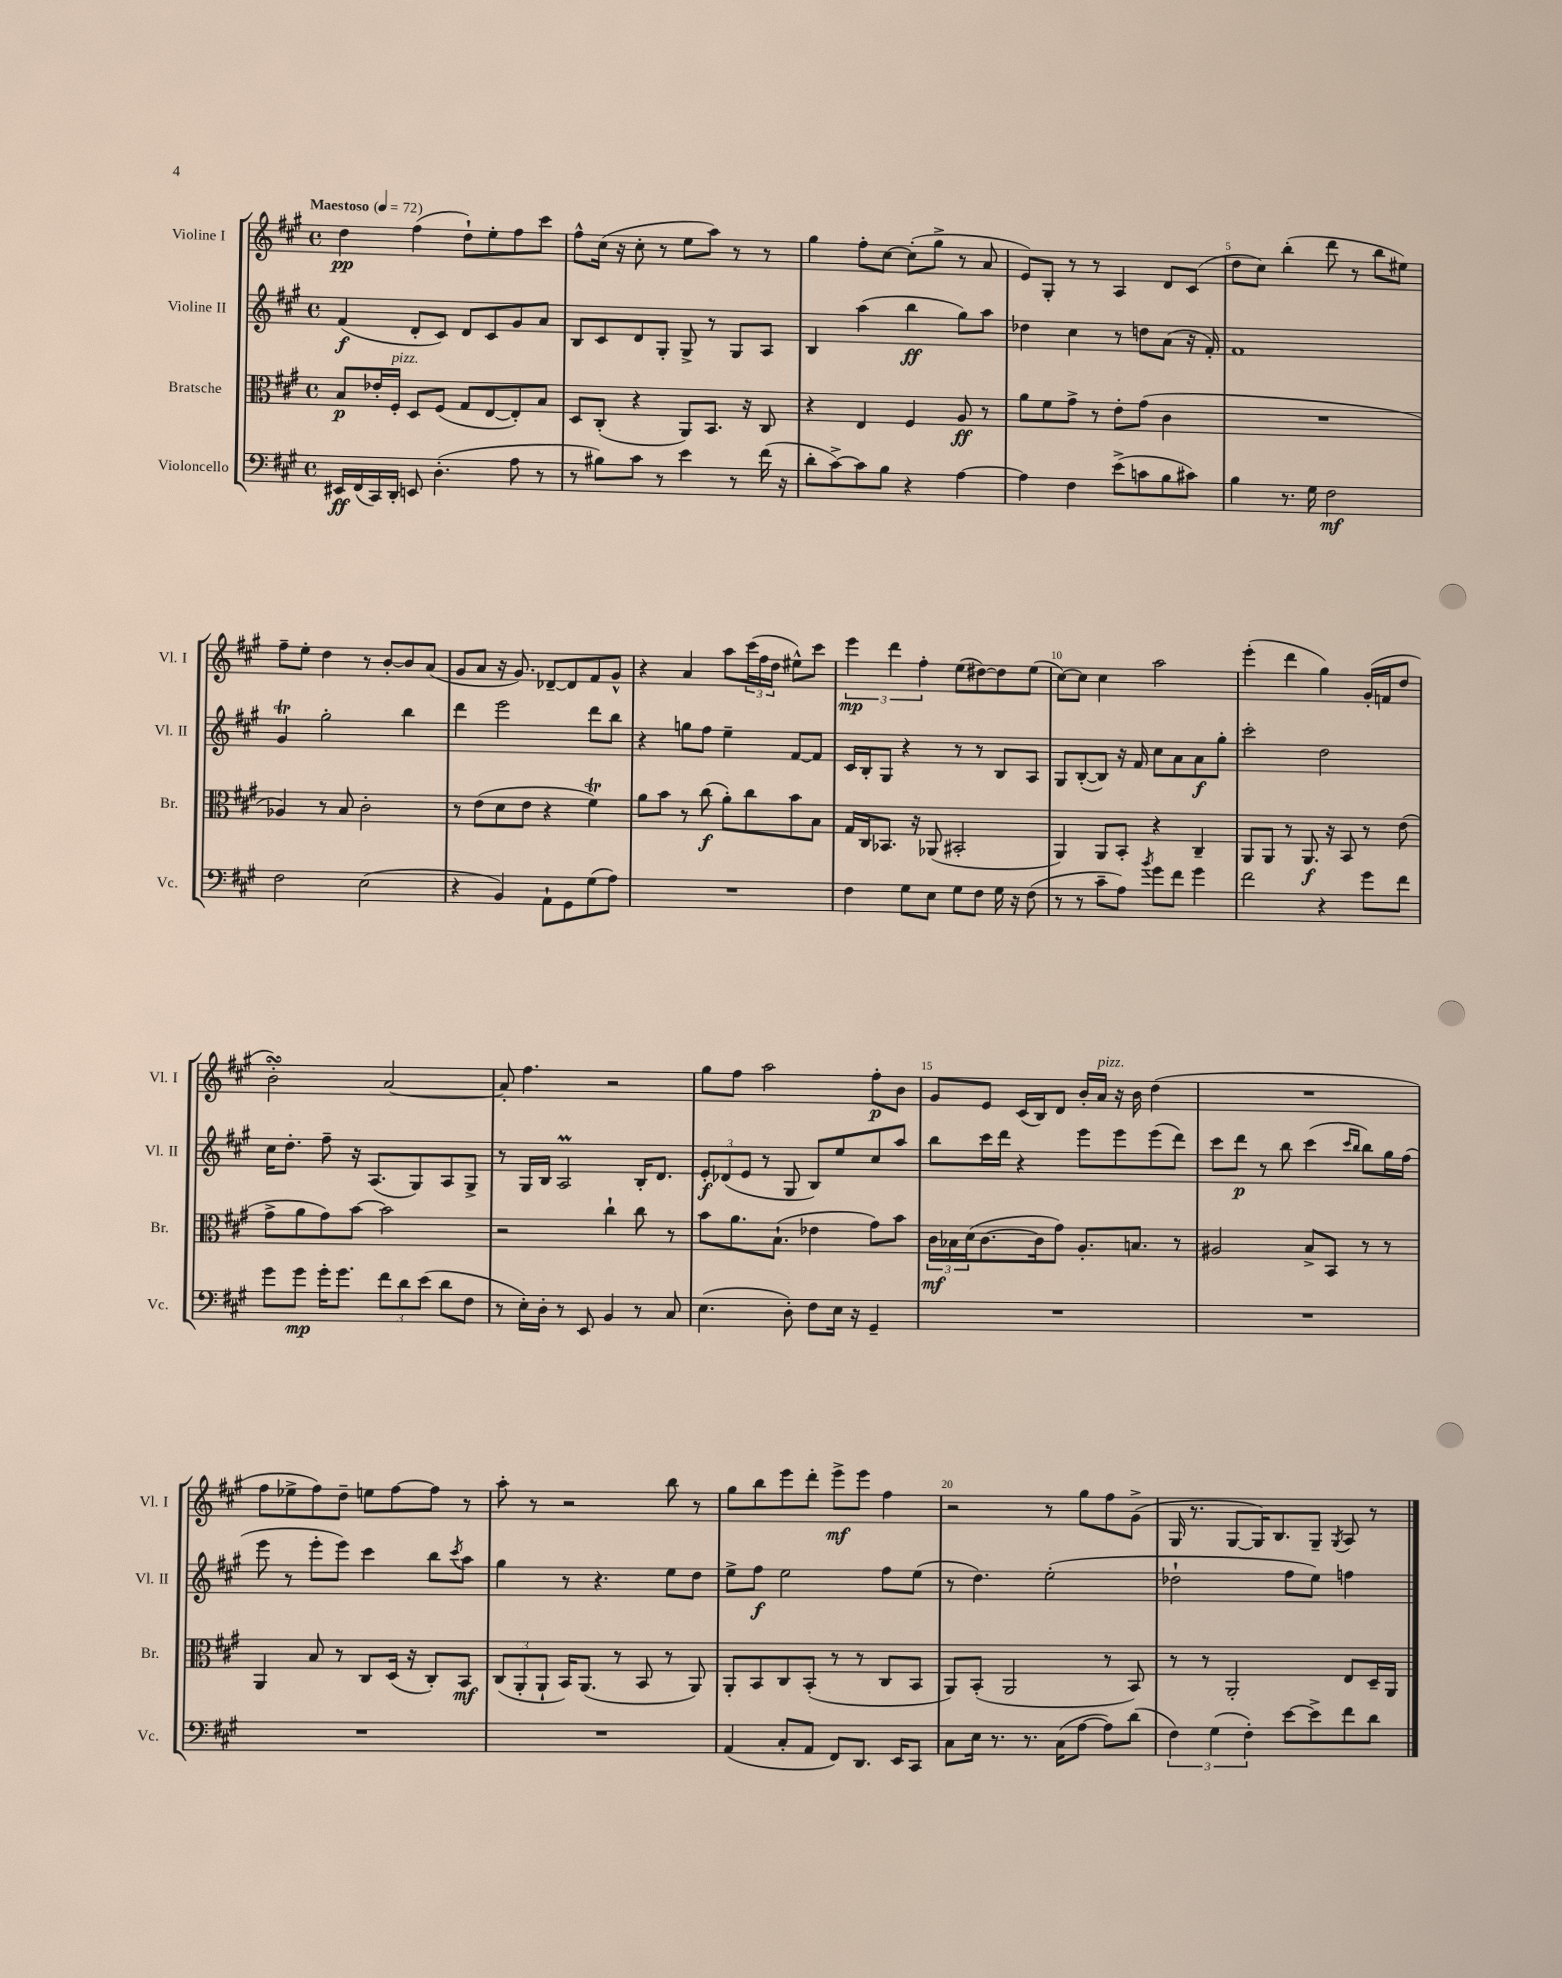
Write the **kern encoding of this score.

**kern	**dynam	**kern	**dynam	**kern	**dynam	**kern	**dynam
*part4	*part4	*part3	*part3	*part2	*part2	*part1	*part1
*staff4	*staff4	*staff3	*staff3	*staff2	*staff2	*staff1	*staff1
*I"Violoncello	*	*I"Bratsche	*	*I"Violine II	*	*I"Violine I	*
*I'Vc.	*	*I'Br.	*	*I'Vl. II	*	*I'Vl. I	*
*clefF4	*	*clefC3	*	*clefG2	*	*clefG2	*
*k[f#c#g#]	*	*k[f#c#g#]	*	*k[f#c#g#]	*	*k[f#c#g#]	*
*M4/4	*	*M4/4	*	*M4/4	*	*M4/4	*
*met(c)	*	*met(c)	*	*met(c)	*	*met(c)	*
*MM72	*	*MM72	*	*MM72	*	*MM72	*
=1	=1	=1	=1	=1	=1	=1	=1
!	!	!	!	!	!	!LO:TX:a:B:t=Maestoso	!
16EE#X/LL	ff	8B/L	p	(4f#/	f	4dd\	pp
(16FF#/	.	.	.	.	.	.	.
16CC#/)	.	16e-X'/L	.	.	.	.	.
!	!	!LO:TX:a:i:t=pizz.	!	!	!	!	!
16DD'/JJ	.	16F#'/JJ	.	.	.	.	.
8EEn/	.	8D/L	.	8d'/L	.	(4ff#\	.
(4.D'\	.	(8F#/J	.	8c#/J)	.	.	.
.	.	8G#/L	.	8d/L	.	8dd`\L)	.
.	.	[8E/	.	8c#/	.	8ee'\	.
8A\	.	8E'/])	.	8g#/	.	8ff#\	.
8r	.	8B/J	.	8a/J	.	8ccc#\J	.
=2	=2	=2	=2	=2	=2	=2	=2
8r	.	8D/L	.	8B/L	.	8ff#^^\L	.
8B#X\L)	.	(8C#'/J	.	8c#/	.	(16cc#\Jk	.
.	.	.	.	.	.	16r	.
8c#\J	.	4r	.	8d/	.	8cc#'\	.
8r	.	.	.	8G#'/J	.	8r	.
4e\	.	8AA/L)	.	8G#^/	.	8ee\L	.
.	.	8.BB/J	.	8r	.	8aa\J)	.
8r	.	.	.	8G#/L	.	8r	.
.	.	16r	.	.	.	.	.
(16f#\	.	8C#/	.	8A/J	.	8r	.
16r	.	.	.	.	.	.	.
=3	=3	=3	=3	=3	=3	=3	=3
8d'\L	.	4r	.	4B/	.	4gg#\	.
[8c#^\)	.	.	.	.	.	.	.
8c#\]	.	4E/	.	(4aa\	.	8ff#'\L	.
8B\J	.	.	.	.	.	[8cc#\J	.
4r	.	4F#/	.	4bb\	ff	(8cc#'\L]	.
.	.	.	.	.	.	8gg#^\J	.
[4A\	.	8A/	ff	8gg#\L)	.	8r	.
.	.	8r	.	8aa\J	.	8a/	.
=4	=4	=4	=4	=4	=4	=4	=4
4A\]	.	8a\L	.	4dd-X\	.	8e/L)	.
.	.	8f#\	.	.	.	8G#'/J	.
4F#\	.	8g#^\J	.	4cc#\	.	8r	.
.	.	8r	.	.	.	8r	.
(8e^\L	.	8e'\L	.	8r	.	4A/	.
8cn\	.	(8g#\J	.	8ddn\L	.	.	.
8B\	.	4c#\	.	(8a\J	.	8d/L	.
8c#X\J)	.	.	.	16r	.	(8c#/J	.
.	.	.	.	16f#'/)	.	.	.
=5	=5	=5	=5	=5	=5	=5	=5
4B\	.	1r	.	1f#	.	8dd\L	.
.	.	.	.	.	.	8cc#\J)	.
8.r	.	.	.	.	.	(4bb'\	.
16G#\	.	.	.	.	.	.	.
2F#\	mf	.	.	.	.	8ddd\	.
.	.	.	.	.	.	8r	.
.	.	.	.	.	.	8bb\L	.
.	.	.	.	.	.	8ee#X\J)	.
!!LO:LB:g=z
=6	=6	=6	=6	=6	=6	=6	=6
2F#\	.	4A-X/)	.	4g#t/	.	8ff#~\L	.
.	.	.	.	.	.	8ee'\J	.
.	.	8r	.	2gg#'\	.	4dd\	.
.	.	8B/	.	.	.	.	.
(2E\	.	2c#'\	.	.	.	8r	.
.	.	.	.	.	.	[8b'/L	.
.	.	.	.	4bb\	.	8b/]	.
.	.	.	.	.	.	(8a/J	.
=7	=7	=7	=7	=7	=7	=7	=7
4r	.	8r	.	4ddd\	.	8g#/L	.
.	.	(8e\L	.	.	.	8a/J	.
4BB/)	.	8d\	.	2eee\	.	16r	.
.	.	.	.	.	.	8.g#/)	.
.	.	8e\J	.	.	.	.	.
8AA`\L	.	4r	.	.	.	[8d-X~/L	.
8GG#\	.	.	.	.	.	8d-/]	.
(8G#\	.	4f#T\)	.	8ddd\L	.	8f#/	.
8A\J)	.	.	.	8bb\J	.	8g#^^/J	.
=8	=8	=8	=8	=8	=8	=8	=8
1r	.	8a\L	.	4r	.	4r	.
.	.	8b\J	.	.	.	.	.
.	.	8r	.	8ggn\L	.	4a/	.
.	.	(8cc#\	f	8ff#\J	.	.	.
.	.	8a'\L)	.	4ee~\	.	8aa\L	.
.	.	8cc#\	.	.	.	(24ccc#\L	.
.	.	.	.	.	.	24ff#\	.
.	.	.	.	.	.	24dd\JJ	.
.	.	8b\	.	[8f#/L	.	8ee#X^^\L)	.
.	.	8B\J	.	8f#/J]	.	8ccc#\J	.
=9	=9	=9	=9	=9	=9	=9	=9
4F#\	.	16G#/LL	.	16c#/LL	.	6eee\	mp
.	.	16C#/J	.	16B'/J	.	.	.
.	.	8.BB-X/J	.	8G#/J	.	.	.
.	.	.	.	.	.	6ddd\	.
8G#\L	.	.	.	4r	.	.	.
.	.	16r	.	.	.	.	.
.	.	.	.	.	.	6ff#'\	.
8E\J	.	(8AA-X/	.	.	.	.	.
8G#\L	.	2BB#X'/	.	8r	.	(8ee\L	.
8F#\J	.	.	.	8r	.	[8dd#X\)	.
16G#\	.	.	.	8B/L	.	8dd#\]	.
16r	.	.	.	.	.	.	.
(8F#\	.	.	.	8A/J	.	(8ee\J	.
=10	=10	=10	=10	=10	=10	=10	=10
8r	.	4AA/)	.	8G#/L	.	[8cc#\L)	.
8r	.	.	.	([8B'/	.	8cc#\J]	.
8c#~\L	.	8AA/L	.	8B/J])	.	4cc#\	.
8A\J)	.	8BB'/J	.	16r	.	.	.
.	.	.	.	16f#/	.	.	.
8qb/	.	.	.	.	.	.	.
8g#\L	.	4r	.	8cc#\L	.	2aa\	.
8f#\J	.	.	.	8a\	.	.	.
4g#\	.	4C#~/	.	8a\	f	.	.
.	.	.	.	8gg#'\J	.	.	.
=11	=11	=11	=11	=11	=11	=11	=11
2f#\	.	8AA/L	.	2ccc#'\	.	(4eee'\	.
.	.	8AA/J	.	.	.	.	.
.	.	8r	.	.	.	4ddd\	.
.	.	8.AA/	f	.	.	.	.
4r	.	.	.	2dd\	.	4gg#\)	.
.	.	16r	.	.	.	.	.
.	.	8BB/	.	.	.	.	.
8g#\L	.	8r	.	.	.	(16g#'/LL	.
.	.	.	.	.	.	16fn/J	.
8f#\J	.	(8e\	.	.	.	8dd/J	.
!!LO:LB:g=z
=12	=12	=12	=12	=12	=12	=12	=12
8g#\L	.	8g#^\L	.	16cc#\KL	.	2bsSSS'\)	.
.	.	.	.	8.dd'\J	.	.	.
8g#\J	mp	8a\	.	.	.	.	.
16g#'\KL	.	8g#\)	.	8ff#~\	.	.	.
8.g#\J	.	.	.	.	.	.	.
.	.	[8b\J	.	16r	.	.	.
.	.	.	.	(8.A/L	.	.	.
12f#\L	.	2b\]	.	.	.	[2a/	.
12d\	.	.	.	.	.	.	.
.	.	.	.	8G#/)	.	.	.
(12e\J	.	.	.	.	.	.	.
8d\L	.	.	.	8A/	.	.	.
8F#\J	.	.	.	8G#^/J	.	.	.
=13	=13	=13	=13	=13	=13	=13	=13
8r	.	2r	.	8r	.	8a'/]	.
16E'\LL)	.	.	.	16G#/LL	.	4.ff#\	.
16D'\JJ	.	.	.	16B/JJ	.	.	.
8r	.	.	.	2AM/	.	.	.
8EE/	.	.	.	.	.	.	.
4BB/	.	4cc#`\	.	.	.	2r	.
8r	.	8cc#\	.	16B'/KL	.	.	.
.	.	.	.	8.d/J	.	.	.
8C#/	.	8r	.	.	.	.	.
=14	=14	=14	=14	=14	=14	=14	=14
(4.E\	.	8b\L	.	12e'/L	f	8gg#\L	.
.	.	.	.	(12d-X/	.	.	.
.	.	8.a\	.	.	.	8ff#\J	.
.	.	.	.	12e/J	.	.	.
.	.	.	.	8r	.	2aa\	.
.	.	(8.B`\J	.	.	.	.	.
8D'\)	.	.	.	8G#/	.	.	.
8F#\L	.	4e-X\	.	8B/L)	.	.	.
16E\Jk	.	.	.	8ee/	.	.	.
16r	.	.	.	.	.	.	.
4GG#~/	.	8g#\L)	.	8cc#/	.	8ff#'\L	p
.	.	8b\J	.	8aa/J	.	8b\J	.
=15	=15	=15	=15	=15	=15	=15	=15
1r	.	24c#\LL	mf	8bb\L	.	8g#/L	.
.	.	24B-X\	.	.	.	.	.
.	.	(24d\J	.	.	.	.	.
.	.	[8.c#\	.	16ccc#\L	.	8e/J	.
.	.	.	.	16ddd\JJ	.	.	.
.	.	.	.	4r	.	(16c#/LL	.
.	.	16c#\k]	.	.	.	16B/J)	.
.	.	8g#\J)	.	.	.	8d/J	.
.	.	8.A'/L	.	8eee\L	.	16b'/LL	.
!	!	!	!	!	!	!LO:TX:a:i:t=pizz.	!
.	.	.	.	.	.	16a/JJ	.
.	.	.	.	8eee\	.	16r	.
.	.	8.Bn/J	.	.	.	16b\	.
.	.	.	.	(8eee\	.	(4dd\	.
.	.	8r	.	8ddd\J)	.	.	.
=16	=16	=16	=16	=16	=16	=16	=16
1r	.	2A#X/	.	8ccc#\L	.	1r	.
.	.	.	.	8ddd\J	p	.	.
.	.	.	.	8r	.	.	.
.	.	.	.	8bb\	.	.	.
.	.	8B^/L	.	(4ccc#\	.	.	.
.	.	8BB/J	.	.	.	.	.
.	.	.	.	16qqccc#/LL	.	.	.
.	.	.	.	16qqbb/JJ	.	.	.
.	.	8r	.	8bb\L)	.	.	.
.	.	8r	.	16gg#\L	.	.	.
.	.	.	.	(16ff#\JJ	.	.	.
!!LO:LB:g=z
=17	=17	=17	=17	=17	=17	=17	=17
1r	.	4AA/	.	8eee\	.	8ff#\L	.
.	.	.	.	8r	.	8ee-X^\	.
.	.	8B/	.	8eee'\L	.	8ff#\)	.
.	.	8r	.	8eee\J)	.	8dd~\J	.
.	.	8C#/L	.	4ccc#\	.	8een\L	.
.	.	(16D/Jk	.	.	.	[8ff#\	.
.	.	16r	.	.	.	.	.
.	.	8C#'/L)	.	8bb\L	.	8ff#\J]	.
.	.	.	.	8qccc#/	.	.	.
.	.	8BB/J	mf	8aa\J	.	8r	.
=18	=18	=18	=18	=18	=18	=18	=18
1r	.	(12C#/L	.	4gg#\	.	8aa'\	.
.	.	12AA'/	.	.	.	.	.
.	.	.	.	.	.	8r	.
.	.	12AA`/J	.	.	.	.	.
.	.	16BB/KL)	.	8r	.	2r	.
.	.	(8.AA/J	.	.	.	.	.
.	.	.	.	4.r	.	.	.
.	.	8r	.	.	.	.	.
.	.	8BB/	.	.	.	.	.
.	.	8r	.	8ee\L	.	8bb\	.
.	.	8AA/)	.	8dd\J	.	8r	.
=19	=19	=19	=19	=19	=19	=19	=19
(4AA/	.	8AA'/L	.	8ee^\L	.	8gg#\L	.
.	.	8BB/	.	8ff#\J	f	8bb\	.
8C#'/L	.	8C#/	.	2ee\	.	8eee\	.
8AA/J	.	(8BB'/J	.	.	.	8ddd'\J	.
8FF#/L)	.	8r	.	.	.	8eee^\L	mf
8.DD/J	.	8r	.	.	.	8eee\J	.
.	.	8C#/L	.	8ff#\L	.	4ff#\	.
16EE/KL	.	.	.	.	.	.	.
8CC#/J	.	8BB/J	.	(8ee\J	.	.	.
=20	=20	=20	=20	=20	=20	=20	=20
8C#\L	.	8AA/L)	.	8r	.	2r	.
16E\Jk	.	(8BB'/J	.	4.dd\)	.	.	.
8.r	.	.	.	.	.	.	.
.	.	2AA/	.	.	.	.	.
8.r	.	.	.	.	.	.	.
.	.	.	.	(2ee'\	.	8r	.
(16C#\KL	.	.	.	.	.	.	.
[8A\J	.	.	.	.	.	8gg#\L	.
8A\L])	.	8r	.	.	.	8ff#\	.
(8d\J	.	8BB/)	.	.	.	(8g#^\J	.
=21	=21	=21	=21	=21	=21	=21	=21
6F#\)	.	8r	.	2dd-X`\	.	16G#/	.
.	.	.	.	.	.	8.r	.
.	.	8r	.	.	.	.	.
(6G#\	.	.	.	.	.	.	.
.	.	2AA'/	.	.	.	[8G#/L	.
6F#'\)	.	.	.	.	.	.	.
.	.	.	.	.	.	16G#/K])	.
.	.	.	.	.	.	8.B/	.
[8e\L	.	.	.	8ff#\L	.	.	.
8e^\]	.	.	.	8ee\J)	.	8G#~/J	.
.	.	.	.	.	.	8qG#/	.
8f#\	.	8E/L	.	4ffn\	.	8A/	.
8d\J	.	16D~/L	.	.	.	8r	.
.	.	16AA/JJ	.	.	.	.	.
==	==	==	==	==	==	==	==
*-	*-	*-	*-	*-	*-	*-	*-
